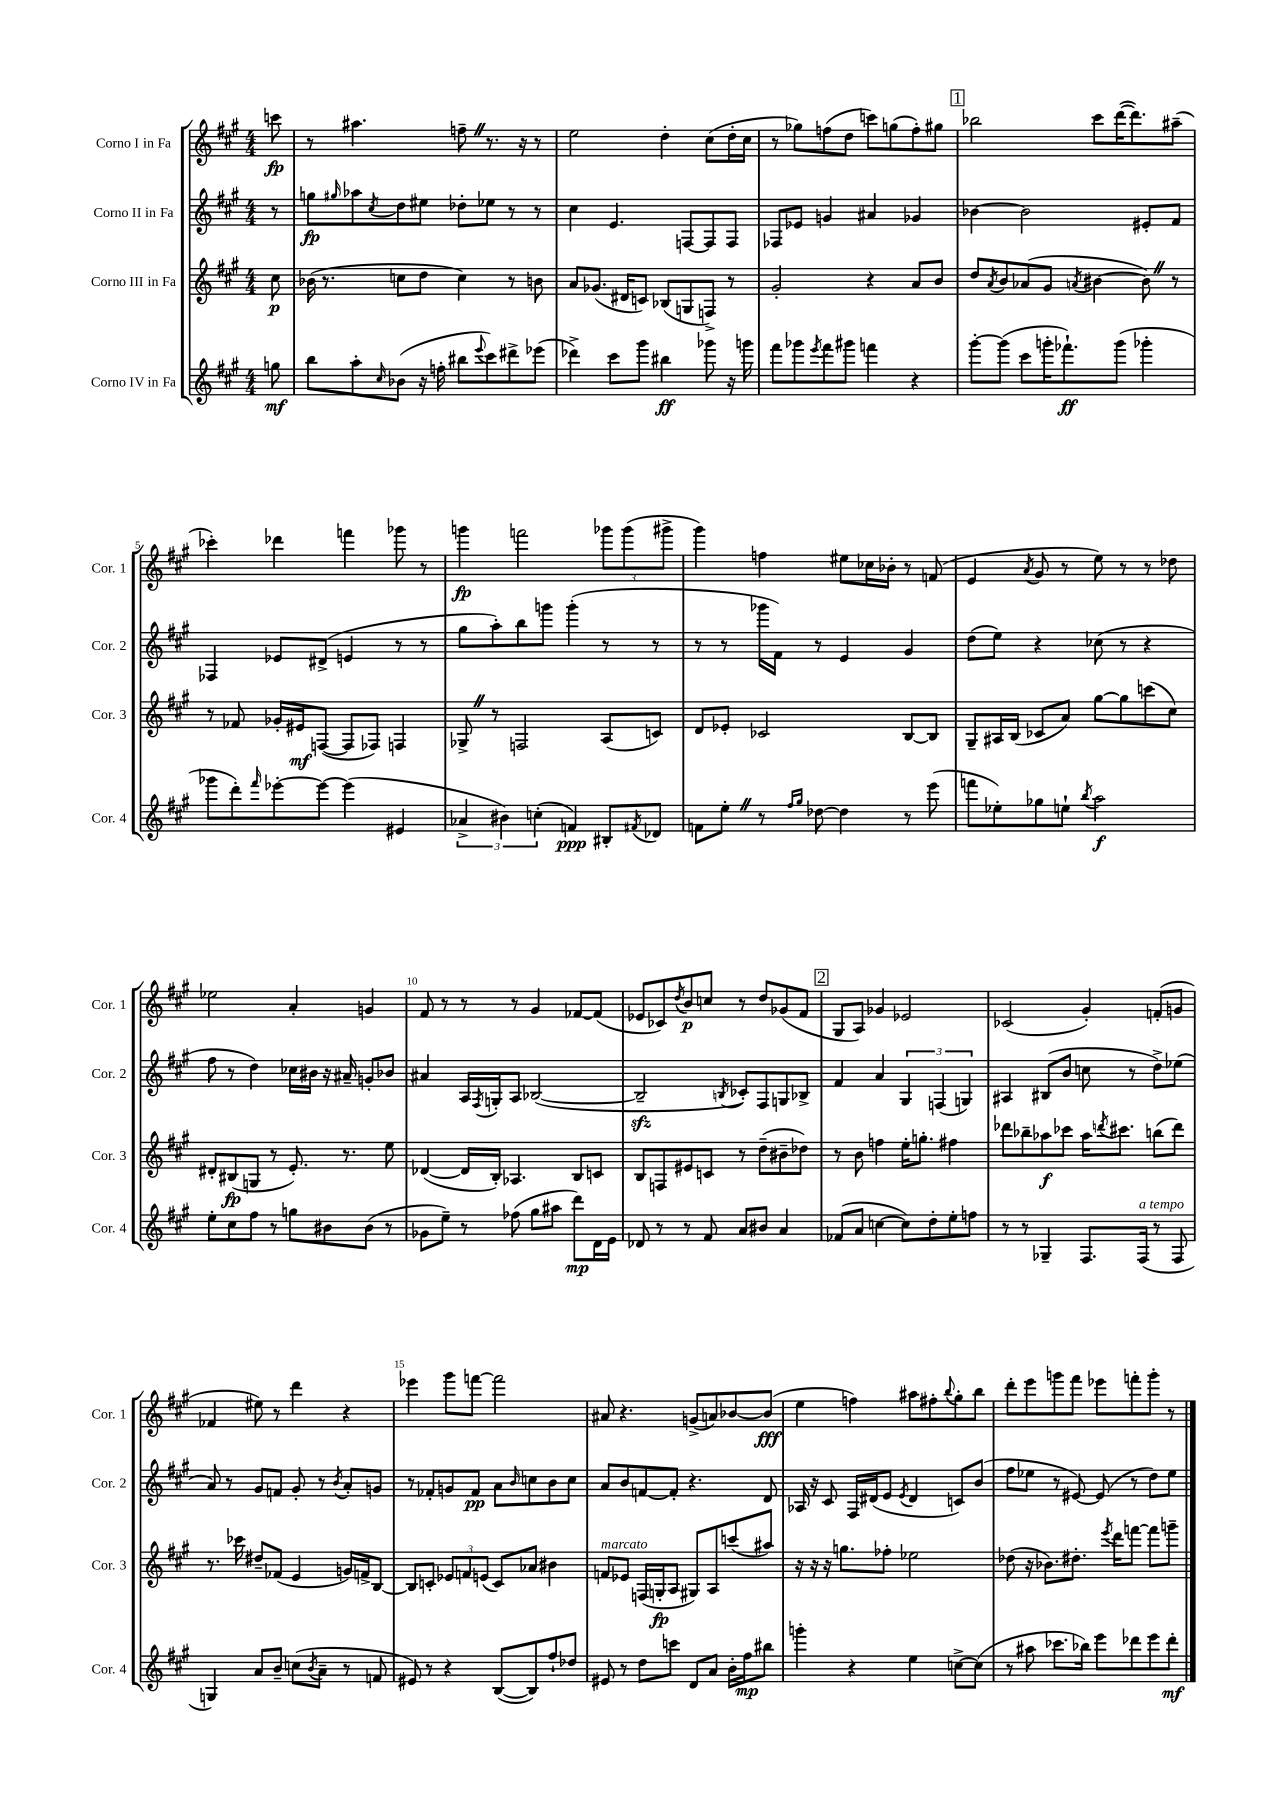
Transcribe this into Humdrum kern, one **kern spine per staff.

**kern	**kern	**kern	**kern
*staff4	*staff3	*staff2	*staff1
*clefG2	*clefG2	*clefG2	*clefG2
*k[f#c#g#]	*k[f#c#g#]	*k[f#c#g#]	*k[f#c#g#]
*M4/4	*M4/4	*M4/4	*M4/4
8gg	8cc#	8r	8ccc
=	=	=	=
8bb	(16b-	8gg	8r
.	8.r	.	.
.	.	16qqgg#	.
8aa'	.	8aa-	4.aa#
16qqcc#	.	8qcc#	.
(8b-	8cc	8dd	.
16r	8dd	8ee#	.
16ff'	.	.	.
8bb#	4cc)	8dd-'	8ff~
8qqeee	.	.	.
8ccc#)	.	8ee-	8.r
8ddd#^	8r	8r	.
.	.	.	16r
(8eee-	8b	8r	8r
=	=	=	=
4ddd-^)	8a	4cc#	2ee
.	(8.g-	.	.
8ccc#	.	4.e	.
.	16d#	.	.
8ggg#	8c)	.	.
4bb#	(8B-	.	4dd'
.	8G	[8F	.
8ggg-	8F^)	8F]	(8cc#
16r	8r	8F	16dd'
16ggg	.	.	16cc#
=	=	=	=
8fff#	2g#'	8F-	8r
8ggg-	.	8e-	8gg-)
8qeee	.	.	.
8fff#	.	4g	(8ff
8ggg#	.	.	8dd
4fff	4r	4a#	8ccc)
.	.	.	(8gg
4r	8a	4g-	8ff')
.	8b	.	8gg#
=	=	=	=
[8ggg#'	8dd	[4b-	2bb-
.	8qa	.	.
(8ggg#]	8b	.	.
8ccc#	(8a-	2b-]	.
16ggg'	8g#	.	.
8.fff-`)	.	.	.
.	8qa	.	.
.	[4b#	.	8ccc#
(8ggg	.	.	([16ddd
.	.	.	8.ddd])
4ggg-'	8b#])	8e#'	.
.	8r	8f#	(8aa#~
=	=	=	=
8ggg-	8r	4F-	4ccc-')
8ddd')	8f-	.	.
16qqfff#	.	.	.
[8eee-'	16g-'	8e-	4ddd-
.	16e#	.	.
8eee-_	([8F	(8d#^	.
(4eee-]	8F]	4e	4fff
.	8F-)	.	.
4e#	4F	8r	8ggg-
.	.	8r	8r
=	=	=	=
6a-^	8G-^	8gg#	4ggg
.	8r	8aa')	.
6b#)	.	.	.
.	2F	8bb	2fff
(6cc'	.	.	.
.	.	8ggg	.
4f)	.	(4ggg'	.
8B#'	(8A	8r	12ggg-
.	.	.	(12ggg-
8qf#	.	.	.
8d-	8c)	8r	.
.	.	.	12ggg#^
=	=	=	=
8f	8d	8r	4ggg#)
8ee'	8e-'	8r	.
8r	2c-	16ggg-	4ff
.	.	16f#)	.
16qqff#	.	.	.
16qqgg#	.	.	.
[8dd-	.	8r	.
4dd-]	.	4e	8ee#
.	.	.	16cc-
.	.	.	16b-'
8r	[8B	4g#	8r
(8eee	8B]	.	(8f
=	=	=	=
8fff	8G#~	(8dd	4e
8ee-')	16A#	8ee)	.
.	(16B	.	.
.	.	.	8qa
8gg-	8c-	4r	8g#
8ee`	8a)	.	8r
8qbb	.	.	.
2aa	[8gg#	(8cc-	8ee)
.	8gg#]	8r	8r
.	(8ccc	4r	8r
.	8cc#)	.	8dd-
=	=	=	=
8ee'	8d#'	8ff#	2ee-
8cc#	(8B#	8r	.
8ff#	8G	4dd)	.
8r	8r	.	.
8gg	8.e')	16cc-	4a'
.	.	16b#	.
8b#	.	16r	.
.	8.r	16a#~	.
(8b#	.	8g'	4g
8r	8ee	8b-	.
=	=	=	=
8g-	([4d-	4a#	8f#
8ee~)	.	.	8r
8r	16d-]	16A	8r
.	.	8qF#	.
.	16B')	16G'	.
(8ff-	4.A-	8A	8r
8gg#	.	([2B-	4g#
8aa#	.	.	.
8ddd)	8B	.	[8f-
16d	8c	.	(8f-]
16e	.	.	.
=	=	=	=
8d-	8B	2B-~]	8e-
8r	8F	.	8c-)
.	.	.	8qdd
8r	8e#	.	8b
8f#	8c	.	8cc
.	.	8qB	.
8a	8r	8c-')	8r
8b#	(8dd~	8F#	8dd
4a	8b#~	8G	(8g-
.	8dd-)	8B-^	8f#
=	=	=	=
(8f-	8r	4f#	8G#
8a	8b	.	8A)
[4cc	4ff	4a	4g-
8cc])	16ee'	6G#	2e-
.	8.gg'	.	.
8dd'	.	.	.
.	.	(6F	.
8ee'	4ff#	.	.
.	.	6G)	.
8ff	.	.	.
=	=	=	=
8r	8ddd-	4A#	(2c-
8r	8bb-~	.	.
4G-~	8aa-	(8B#	.
.	8ccc-	8b	.
8.F#	16aa-	8cc	4g#')
.	8qddd	.	.
.	8.ccc#	.	.
.	.	8r	.
(16F#	.	.	.
8r	(8bb	8dd^)	(8f'
8F#	8ddd)	(8ee-	8g
=	=	=	=
4G)	8.r	8a)	4f-
.	.	8r	.
.	16ccc-	.	.
8a	8dd#~	8g#	8ee#)
8b~	(8f-	8f	8r
(8cc	4e	8g#'	4ddd
8qb	.	.	.
8a~	.	8r	.
.	.	8qb	.
8r	16g)	8a'	4r
.	16f^	.	.
8f	[8B	8g	.
=	=	=	=
8e#)	8B]	8r	4eee-
8r	8c'	8f-'	.
4r	12e-	8g	8ggg#
.	12f	.	.
.	.	8f-	[8fff
.	(12e	.	.
([8B	8c)	8a	2fff]
.	.	16qqb	.
8B])	8a-	8cc	.
8ff#`	4b#	8b	.
8dd-	.	8cc	.
=	=	=	=
8e#	8f	8a	8a#
8r	8e-	8b	4.r
8dd	(16F	[8f	.
.	16G'	.	.
8ccc	8A	8f']	.
8d	8G#)	4.r	(8g^
8a	8A	.	8a)
16b'	(8ccc	.	[8b-
16ff#	.	.	.
8bb#	8aa#)	8d	(8b-]
=	=	=	=
4ggg'	16r	16A-	4ee
.	16r	16r	.
.	16r	8c#	.
.	8.gg	.	.
4r	.	16F#	4ff)
.	.	(16d#	.
.	8ff-'	8e	.
.	.	8qe	.
4ee	2ee-	4d#	8aa#
.	.	.	8ff#'
.	.	.	8qqbb
[8cc^	.	8c)	8gg#'
(8cc]	.	(8b	8bb
=	=	=	=
8r	(8dd-	8ff#	8ddd'
8aa#	16r	8ee-	8eee
.	8.b-)	.	.
8.ccc-	.	8r	8ggg
.	8.dd#'	[8e#)	8fff#
16bb-)	.	.	.
8eee	.	(8e#]	8eee-
.	8qeee	.	.
.	16ddd	.	.
8ddd-	[8fff	8r	8fff'
8eee	8fff]	8dd)	8ggg'
8ddd-'	8ggg~	8ee-	8r
==	==	==	==
*-	*-	*-	*-
